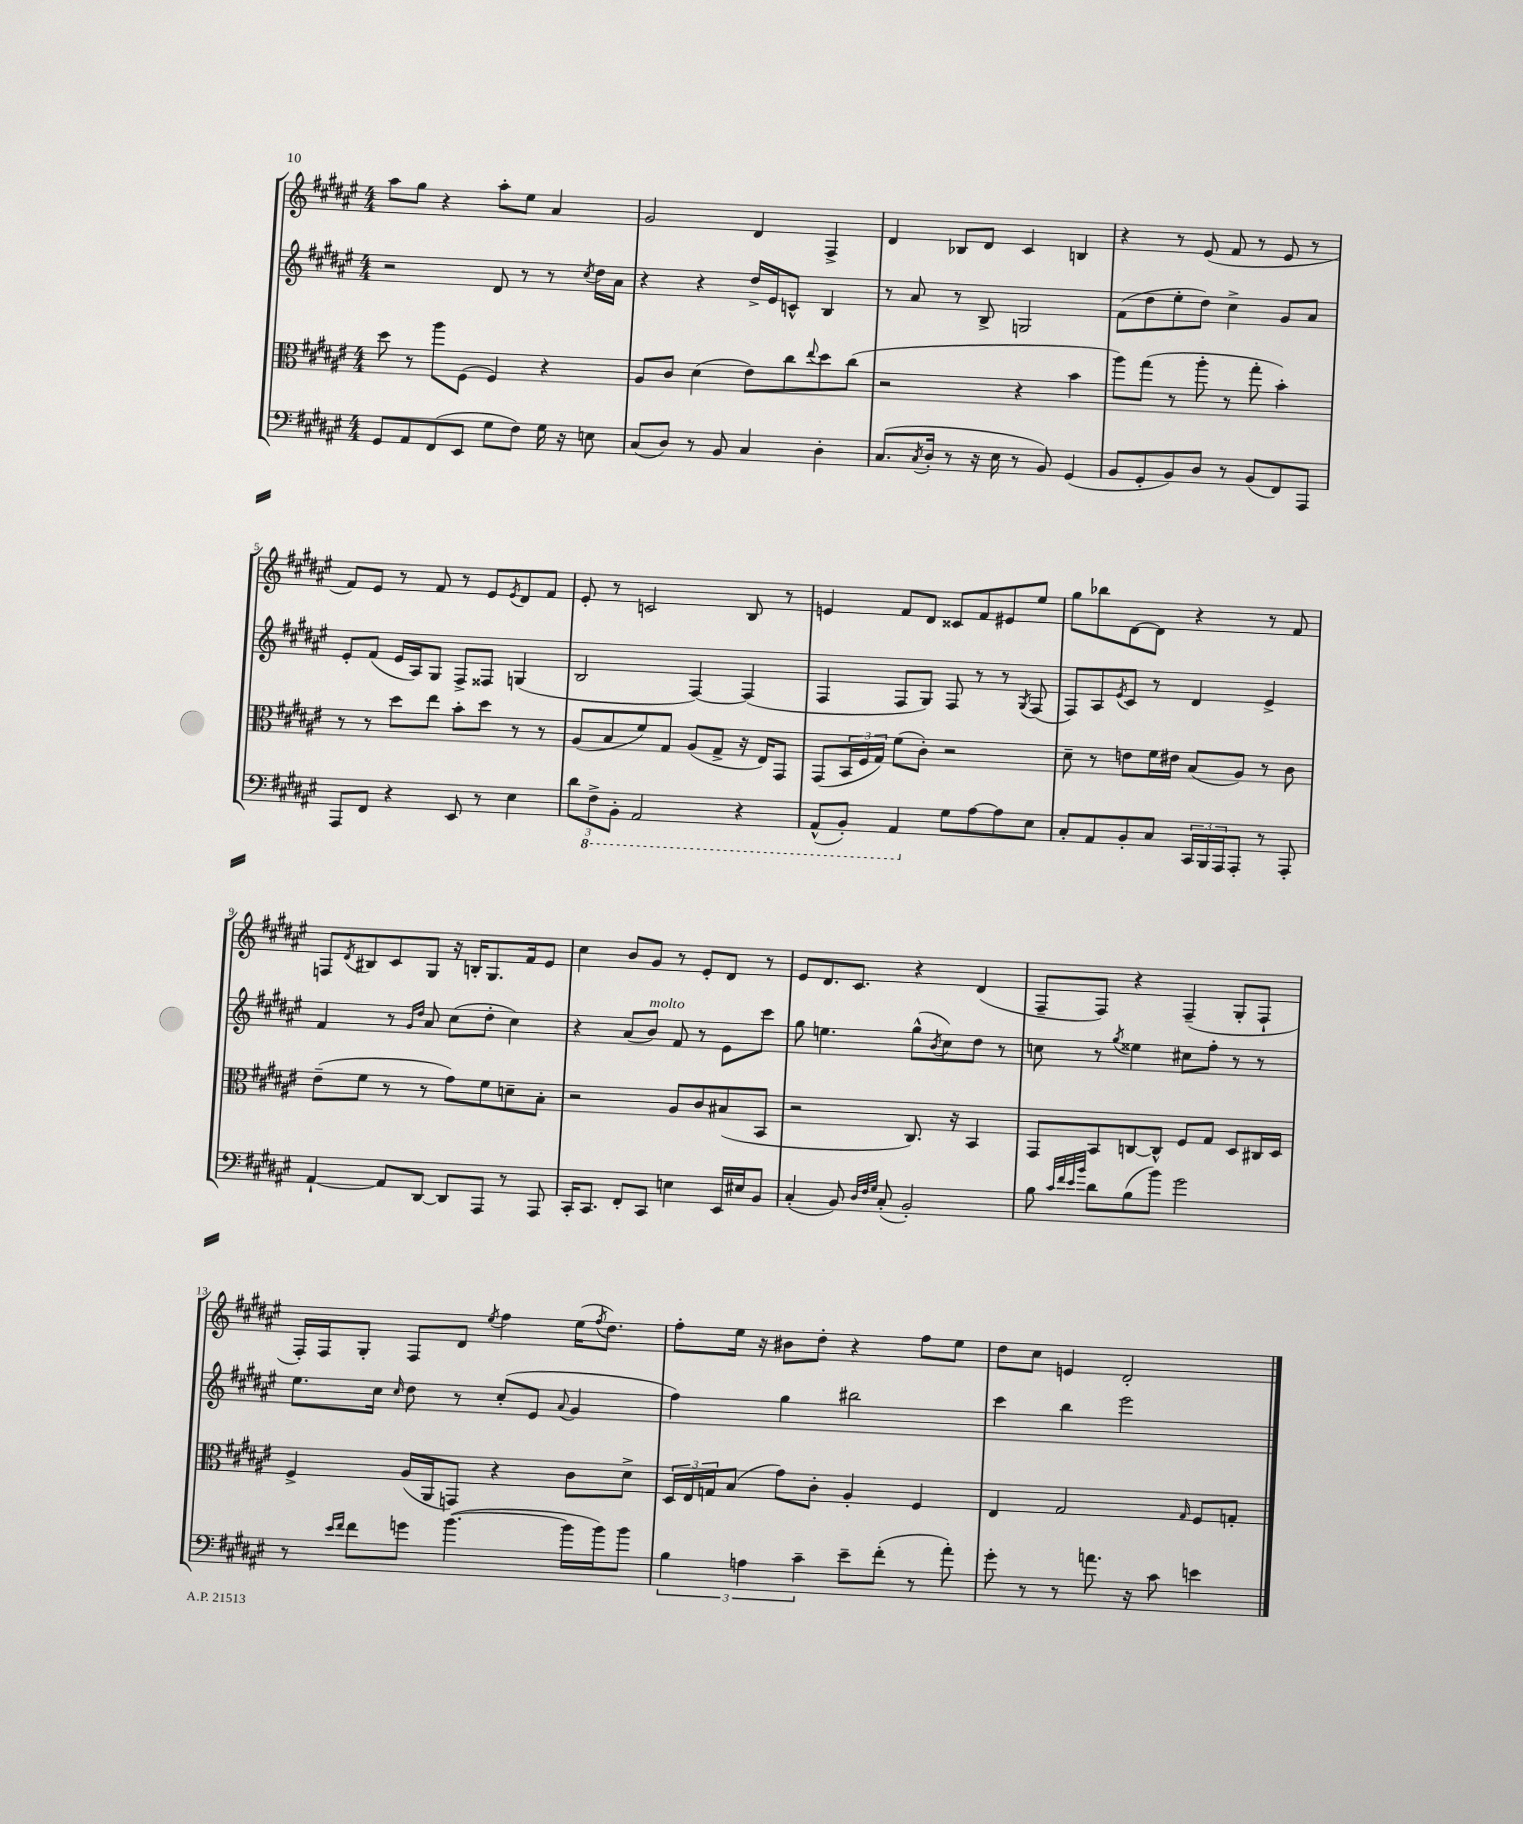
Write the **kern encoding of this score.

**kern	**kern	**kern	**kern
*staff4	*staff3	*staff2	*staff1
*clefF4	*clefC3	*clefG2	*clefG2
*k[f#c#g#d#a#e#]	*k[f#c#g#d#a#e#]	*k[f#c#g#d#a#e#]	*k[f#c#g#d#a#e#]
*M4/4	*M4/4	*M4/4	*M4/4
8GG#/L	8dd#\	2r	8aa#\L
8AA#/	8r	.	8gg#\J
(8FF#/	8aa#\L	.	4r
8EE#/J	(8F#\J	.	.
8G#\L	4F#/)	8d#/	8aa#'\L
8F#\J)	.	8r	8ee#\J
16G#\	4r	8r	4a#/
16r	.	.	.
.	.	8qcc#/	.
8E\	.	16dd#\LL	.
.	.	16a#\JJ	.
=	=	=	=
(8C#/L	8A#/L	4r	2g#/
8D#/J)	8c#/J	.	.
8r	(4d#\	4r	.
8BB/	.	.	.
4C#/	8e#\L)	16dd#^/LL	4d#/
.	.	16e#/J	.
.	8cc#\	8c^^/J	.
.	8qqee#/	.	.
4D#'\	8dd#\	4B/	4F#^/
.	(8cc#\J	.	.
=	=	=	=
(8.C#/L	2r	8r	4d#/
.	.	8a#/	.
8qC#/	.	.	.
16D#'/Jk	.	.	.
8r	.	8r	8B-/L
16r	.	8B^/	8d#/J
16E#\	.	.	.
8r	4r	2G/	4c#/
8BB/)	.	.	.
(4GG#/	4b\	.	4B/
=	=	=	=
8BB/L	8aa#\L)	(8f#\L	4r
8GG#'/	(8gg#\J	8dd#\	.
8BB/)	8r	8ee#'\	8r
8D#/J	8aa#'\	8dd#\J)	(8e#/
8r	8r	4cc#^\	8f#/
(8BB/L	8gg#'\	.	8r
8FF#/)	4b'\)	8g#/L	8e#/
8AAA#/J	.	8a#/J	8r
=	=	=	=
8AAA#/L	8r	8e#'/L	8f#/L)
8FF#/J	8r	(8f#/J	8e#/J
4r	8dd#\L	16e#/LL	8r
.	.	16A#/J)	.
.	8ee#\J	8G#/J	8f#/
8EE#/	8b'\L	8F#^/L	8r
8r	8dd#\J	8F##/J	8e#/L
.	.	.	8qe#/
4E#\	8r	(4G/	8d#/
.	8r	.	8f#/J
=	=	=	=
12d#\L	(8A#/L	2B/	8e#'/
12FF#^\	.	.	.
.	8B/	.	8r
12BBB'\J	.	.	.
2AAA#/	8f#/)	.	2c/
.	8G#/J	.	.
.	(8A#/L	[4F#/)	.
.	8G#^/J	.	.
4r	16r	(4F#/]	8B/
.	16E#/LK)	.	.
.	8GG#/J	.	8r
=	=	=	=
(8AAA#^^/L	(8GG#/L	4F#/	4e/
8BBB'/J)	24BB/L	.	.
.	24F#/	.	.
.	24G#/JJ)	.	.
4AAA#/	(8f#\L	8F#/L	8f#/L
.	8c#'\J)	8G#/J)	8d#/J
8G#\L	2r	8F#/	8c##/L
[8A#\	.	8r	8f#/
8A#\]	.	8r	8e#/
.	.	8qG#/	.
8E#\J	.	(8F#/	8ee#/J
=	=	=	=
8C#'/L	8d#~\	8F#/L)	8gg#\L
8AA#/	8r	8A#/	8bb-\
.	.	8qe#/	.
8BB'/	8e\L	8c#/J	[8d#\
8C#/J	16f#\L	8r	8d#\]J
.	16e#\JJ	.	.
24CC#/LL	(8B/L	4d#/	4r
24BBB/	.	.	.
24AAA#/J	.	.	.
8AAA#'/J	8A#/J)	.	.
8r	8r	4e#^/	8r
8AAA#'/	8c#\	.	8f#/
=	=	=	=
[4AA#`/	(8e#~\L	4f#/	8F/L
.	.	.	8qd#/
.	8f#\J	.	8B#/
8AA#/]L	8r	8r	8c#/
.	.	16qqg#/LL	.
.	.	16qqdd#/JJ	.
[8DD#/J	8r	8a#/	8G#/J
8DD#/]L	8g#\L)	(8cc#\L	16r
.	.	.	16B'/LK
8AAA#/J	8f#\	8dd#'\J	8.G#/
8r	8d~\	4cc#\)	.
.	.	.	16f#/k
8AAA#/	8B'\J	.	8e#/J
=	=	=	=
16CC#'/LK	2r	4r	4cc#\
8.CC#/J	.	.	.
8FF#'/L	.	(8a#/L	8b/L
8CC#/J	.	8b/J)	8g#/J
4E\	8A#/L	8f#/	8r
.	8c#/	8r	8e#'/L
16EE#/LL	(8B#/	8e#\L	8d#/J
16E#/J	.	.	.
8BB/J	8BB/J	8ccc#\J	8r
=	=	=	=
(4C#'/	2r	8gg#\	8e#/L
.	.	4.ee\	8.d#/
8BB/)	.	.	.
.	.	.	8.c#/J
32qqD#/LLL	.	.	.
32qqF#/	.	.	.
32qqG#/JJJ	.	.	.
(8C#'/	.	.	.
2BB'/)	8.C#/)	(8gg#^^\L	4r
.	.	8qb/	.
.	.	8cc#\)	.
.	16r	.	.
.	4BB/	8dd#\J	(4d#/
.	.	8r	.
=	=	=	=
8B\	8GG#/L	8cc\	8F#~/L
32qqc#/LLL	.	.	.
32qqf#/	.	.	.
32qqe#/	.	.	.
32qqb/JJJ	.	.	.
8d#\L	8BB/	8r	8F#/J)
.	.	8qgg#/	.
(8B\	[8C/	4ee##\	4r
8b\J)	8C^^/]J	.	.
2g#\	8F#/L	8cc#\L	(4F#~/
.	8G#/J	8ff#'\J	.
.	8D#/L	8r	8G#'/L
.	16C#/L	8r	8F#`/J
.	16D#/JJ	.	.
=	=	=	=
8r	4F#^/	8.ee#\L	16F#'/LL)
.	.	.	16F#/J
16qqe#/LL	.	.	.
16qqf#/JJ	.	.	.
8f#\L	.	.	8G#'/J
.	.	16cc#\Jk	.
.	.	16qqcc#/	.
8g\J	(16A#/LL	8dd#\	8F#/L
.	16AA#/J	.	.
([4.b\	8GG/J)	8r	8d#/J
.	.	.	8qee#/
.	4r	(8cc#'/L	4ff#\
.	.	8e#/J	.
.	.	8qqa#/	.
16b\]LL	8c#\L	4g#/	(16ee#\LK
.	.	.	8qff#/
16b\J)	.	.	8.dd#\J)
8b\J	8d#^\J	.	.
=	=	=	=
6B\	24D#/LL	4ff#\)	8ff#'\L
.	24E#/	.	.
.	24G/J	.	.
.	(8B/J	.	16ee#\Jk
6A\	.	.	.
.	.	.	16r
.	8g#\L)	4gg#\	8b#\L
6c#~\	.	.	.
.	8c#'\J	.	8dd#'\J
8e#~\L	4A#'/	2bb#\	4r
(8f#'\J	.	.	.
8r	4F#/	.	8ff#\L
8a#'\)	.	.	8ee#\J
=	=	=	=
8g#'\	4E#/	4ccc#\	8dd#\L
8r	.	.	8cc#\J
8r	2G#/	4bb\	4e/
8.a\	.	.	.
.	.	2eee#\	2d#'/
16r	.	.	.
8c#\	.	.	.
.	16qqG#/	.	.
4e\	8F#/L	.	.
.	8G'/J	.	.
==	==	==	==
*-	*-	*-	*-
